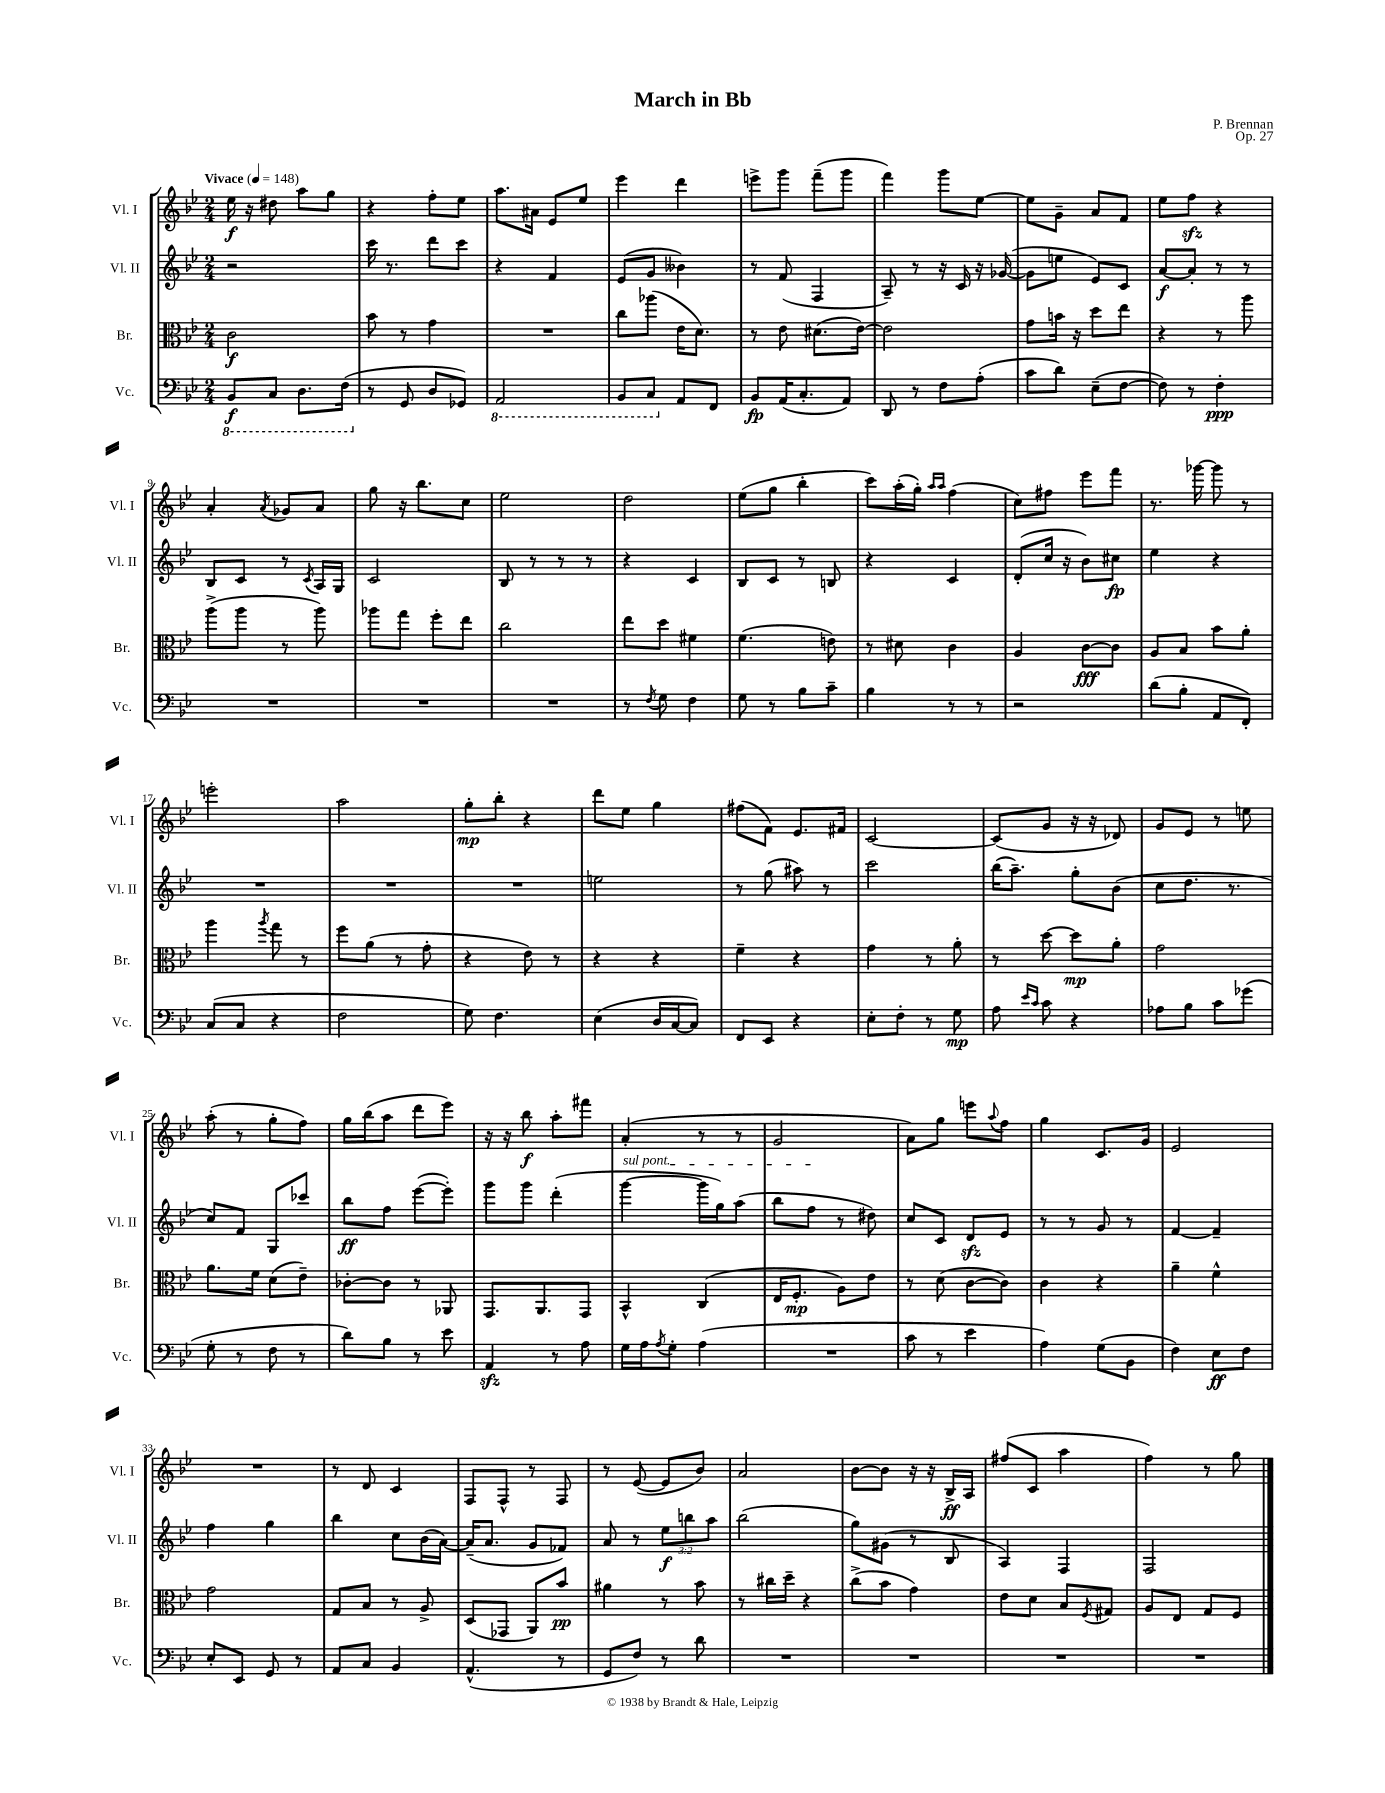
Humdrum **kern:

**kern	**kern	**kern	**kern
*staff4	*staff3	*staff2	*staff1
*clefF4	*clefC3	*clefG2	*clefG2
*k[b-e-]	*k[b-e-]	*k[b-e-]	*k[b-e-]
*M2/4	*M2/4	*M2/4	*M2/4
*MM148	*MM148	*MM148	*MM148
8BBB-	2c	2r	16ee-
.	.	.	16r
8CC	.	.	8dd#
8.DD	.	.	8aa
.	.	.	8gg
(16FF	.	.	.
=	=	=	=
8r	8b-	16ccc	4r
.	.	8.r	.
8GG	8r	.	.
8D	4g	8ddd	8ff'
8GG-)	.	8ccc	8ee-
=	=	=	=
2AAA	2r	4r	8.aa
.	.	.	16a#
.	.	4f	8e-
.	.	.	8ee-
=	=	=	=
8BBB-	8cc	(8e-	4eee-
8CC	(8aa-	8g	.
8AA	16e-	4b--)	4ddd
.	8.d)	.	.
8FF	.	.	.
=	=	=	=
8BB-	8r	8r	8eee^
(16AA	8e-	(8f	8ggg
8.C'	.	.	.
.	(8.d#	4F	(8fff~
8AA)	.	.	8ggg
.	[16e-)	.	.
=	=	=	=
8DD	2e-]	8A~)	4fff)
8r	.	8r	.
8F	.	16r	8ggg
.	.	16c	.
(8A'	.	16r	[8ee-
.	.	([16g-	.
=	=	=	=
8c	8g	8g-]	8ee-]
8d)	16b	8ee	8g~
.	16r	.	.
(8E-~	8dd	8e-)	8a
[8F	8ee-	8c	8f
=	=	=	=
8F])	4r	[8a	8ee-
8r	.	8a']	8ff
4F'	8r	8r	4r
.	8aa	8r	.
=	=	=	=
2r	(8aa^	8B-	4a'
.	8aa	8c	.
.	.	.	8qa
.	8r	8r	8g-
.	.	8qc	.
.	8aa)	16A	8a
.	.	16G	.
=	=	=	=
2r	8aa-	2c	8gg
.	8gg	.	16r
.	.	.	8.bb-
.	8ff'	.	.
.	8ee-	.	8cc
=	=	=	=
2r	2cc	8B-	2ee-
.	.	8r	.
.	.	8r	.
.	.	8r	.
=	=	=	=
8r	8ee-	4r	2dd
8qF	.	.	.
8G	8dd	.	.
4F	4f#	4c	.
=	=	=	=
8G	(4.f	8B-	(8ee-
8r	.	8c	8gg
8B-	.	8r	4bb-'
8c~	8e)	8B	.
=	=	=	=
4B-	8r	4r	8ccc)
.	8d#	.	(16aa'
.	.	.	16gg')
.	.	.	16qqaa
.	.	.	16qqaa
8r	4c	4c	(4ff
8r	.	.	.
=	=	=	=
2r	4A	(8d'	8cc)
.	.	16cc	8ff#
.	.	16r	.
.	[8c	8b-)	8eee-
.	8c]	8cc#	8fff
=	=	=	=
(8d	8A	4ee-	8.r
8B-'	8B-	.	.
.	.	.	[16ggg-
8AA	8b-	4r	8ggg-]
8FF')	8a'	.	8r
=	=	=	=
(8C	4aa	2r	2eee'
8C	.	.	.
.	8qaa	.	.
4r	8gg	.	.
.	8r	.	.
=	=	=	=
2F	8ff	2r	2aa
.	(8a	.	.
.	8r	.	.
.	8g'	.	.
=	=	=	=
8G)	4r	2r	8gg'
4.F	.	.	8bb-'
.	8e-)	.	4r
.	8r	.	.
=	=	=	=
(4E-	4r	2ee	8ddd
.	.	.	8ee-
16D	4r	.	4gg
[16C	.	.	.
8C])	.	.	.
=	=	=	=
8FF	4f~	8r	(8ff#
8EE-	.	(8gg	8f)
4r	4r	8aa#)	8.e-
.	.	8r	.
.	.	.	16f#
=	=	=	=
8E-'	4g	2ccc	[2c
8F'	.	.	.
8r	8r	.	.
8G	8a'	.	.
=	=	=	=
8A	8r	(16bb-	(8c]
.	.	8.aa~)	.
16qqe-	.	.	.
16qqc	.	.	.
8c	[8dd	.	8g
4r	8dd]	8gg'	16r
.	.	.	16r
.	8a'	(8b-	8d-)
=	=	=	=
8A-	2g	8cc	8g
8B-	.	8.dd	8e-
8c	.	.	8r
.	.	8.r	.
(8g-	.	.	8ee
=	=	=	=
8G'	8.a	8cc)	(8aa'
8r	.	8f	8r
.	16f	.	.
8F	(8d	8G	8gg'
8r	8e-~)	8ccc-	8ff)
=	=	=	=
8d)	[8c-'	8bb-	16gg
.	.	.	(16bb-
8B-	8c-]	8ff	8aa
8r	8r	([8eee-	8ddd
8e-	8AA-	8eee-'])	8eee-)
=	=	=	=
4AA	8.GG	8ggg	16r
.	.	.	16r
.	.	8ggg	8bb-
.	8.AA	.	.
8r	.	(4ddd'	8aa'
8A	8GG	.	8fff#
=	=	=	=
16G	4BB-^^	[4ggg	(4a'
16A	.	.	.
8qA	.	.	.
8G'	.	.	.
(4A	(4C	16ggg]	8r
.	.	16gg)	.
.	.	(8aa	8r
=	=	=	=
2r	16E-	8bb-	2g
.	8.F'	.	.
.	.	8ff	.
.	8A)	8r	.
.	8e-	8dd#)	.
=	=	=	=
8c	8r	8cc	8a)
8r	(8d	8c	8gg
4e-	[8c	8d	8eee
.	.	.	8qqaa
.	8c])	8e-	8ff
=	=	=	=
4A)	4c	8r	4gg
.	.	8r	.
(8G	4r	8g	8.c
8BB-	.	8r	.
.	.	.	16g
=	=	=	=
4F)	4a~	[4f	2e-
8E-	4f^^	4f~]	.
8F	.	.	.
=	=	=	=
8E-'	2g	4ff	2r
8EE-	.	.	.
8GG	.	4gg	.
8r	.	.	.
=	=	=	=
8AA	8G	4bb-	8r
8C	8B-	.	8d
4BB-	8r	8cc	4c
.	8A^	(16b-	.
.	.	[16a)	.
=	=	=	=
(4.AA^^	(8D	(16a~]	8F
.	.	8.a	.
.	8GG-	.	8F^^
.	8AA)	8g	8r
8r	8b-	8f-)	8F
=	=	=	=
8GG	4a#	8a	8r
8F)	.	8r	([8e-
8r	8r	12ee-	8e-]
.	.	12bb	.
8d	8b-	.	8b-)
.	.	12aa	.
=	=	=	=
2r	8r	(2bb-	2a
.	16cc#	.	.
.	16dd~	.	.
.	4r	.	.
=	=	=	=
2r	(8cc^	8gg)	[8b-
.	8b-	(8g#	8b-]
.	4g)	8r	16r
.	.	.	16r
.	.	8B-	16B-^
.	.	.	16A
=	=	=	=
2r	8e-	4A)	(8ff#
.	8d	.	8c
.	8B-	4F	4aa
.	8qF	.	.
.	8G#	.	.
=	=	=	=
2r	8A	2F	4ff)
.	8E-	.	.
.	8G	.	8r
.	8F	.	8gg
==	==	==	==
*-	*-	*-	*-
